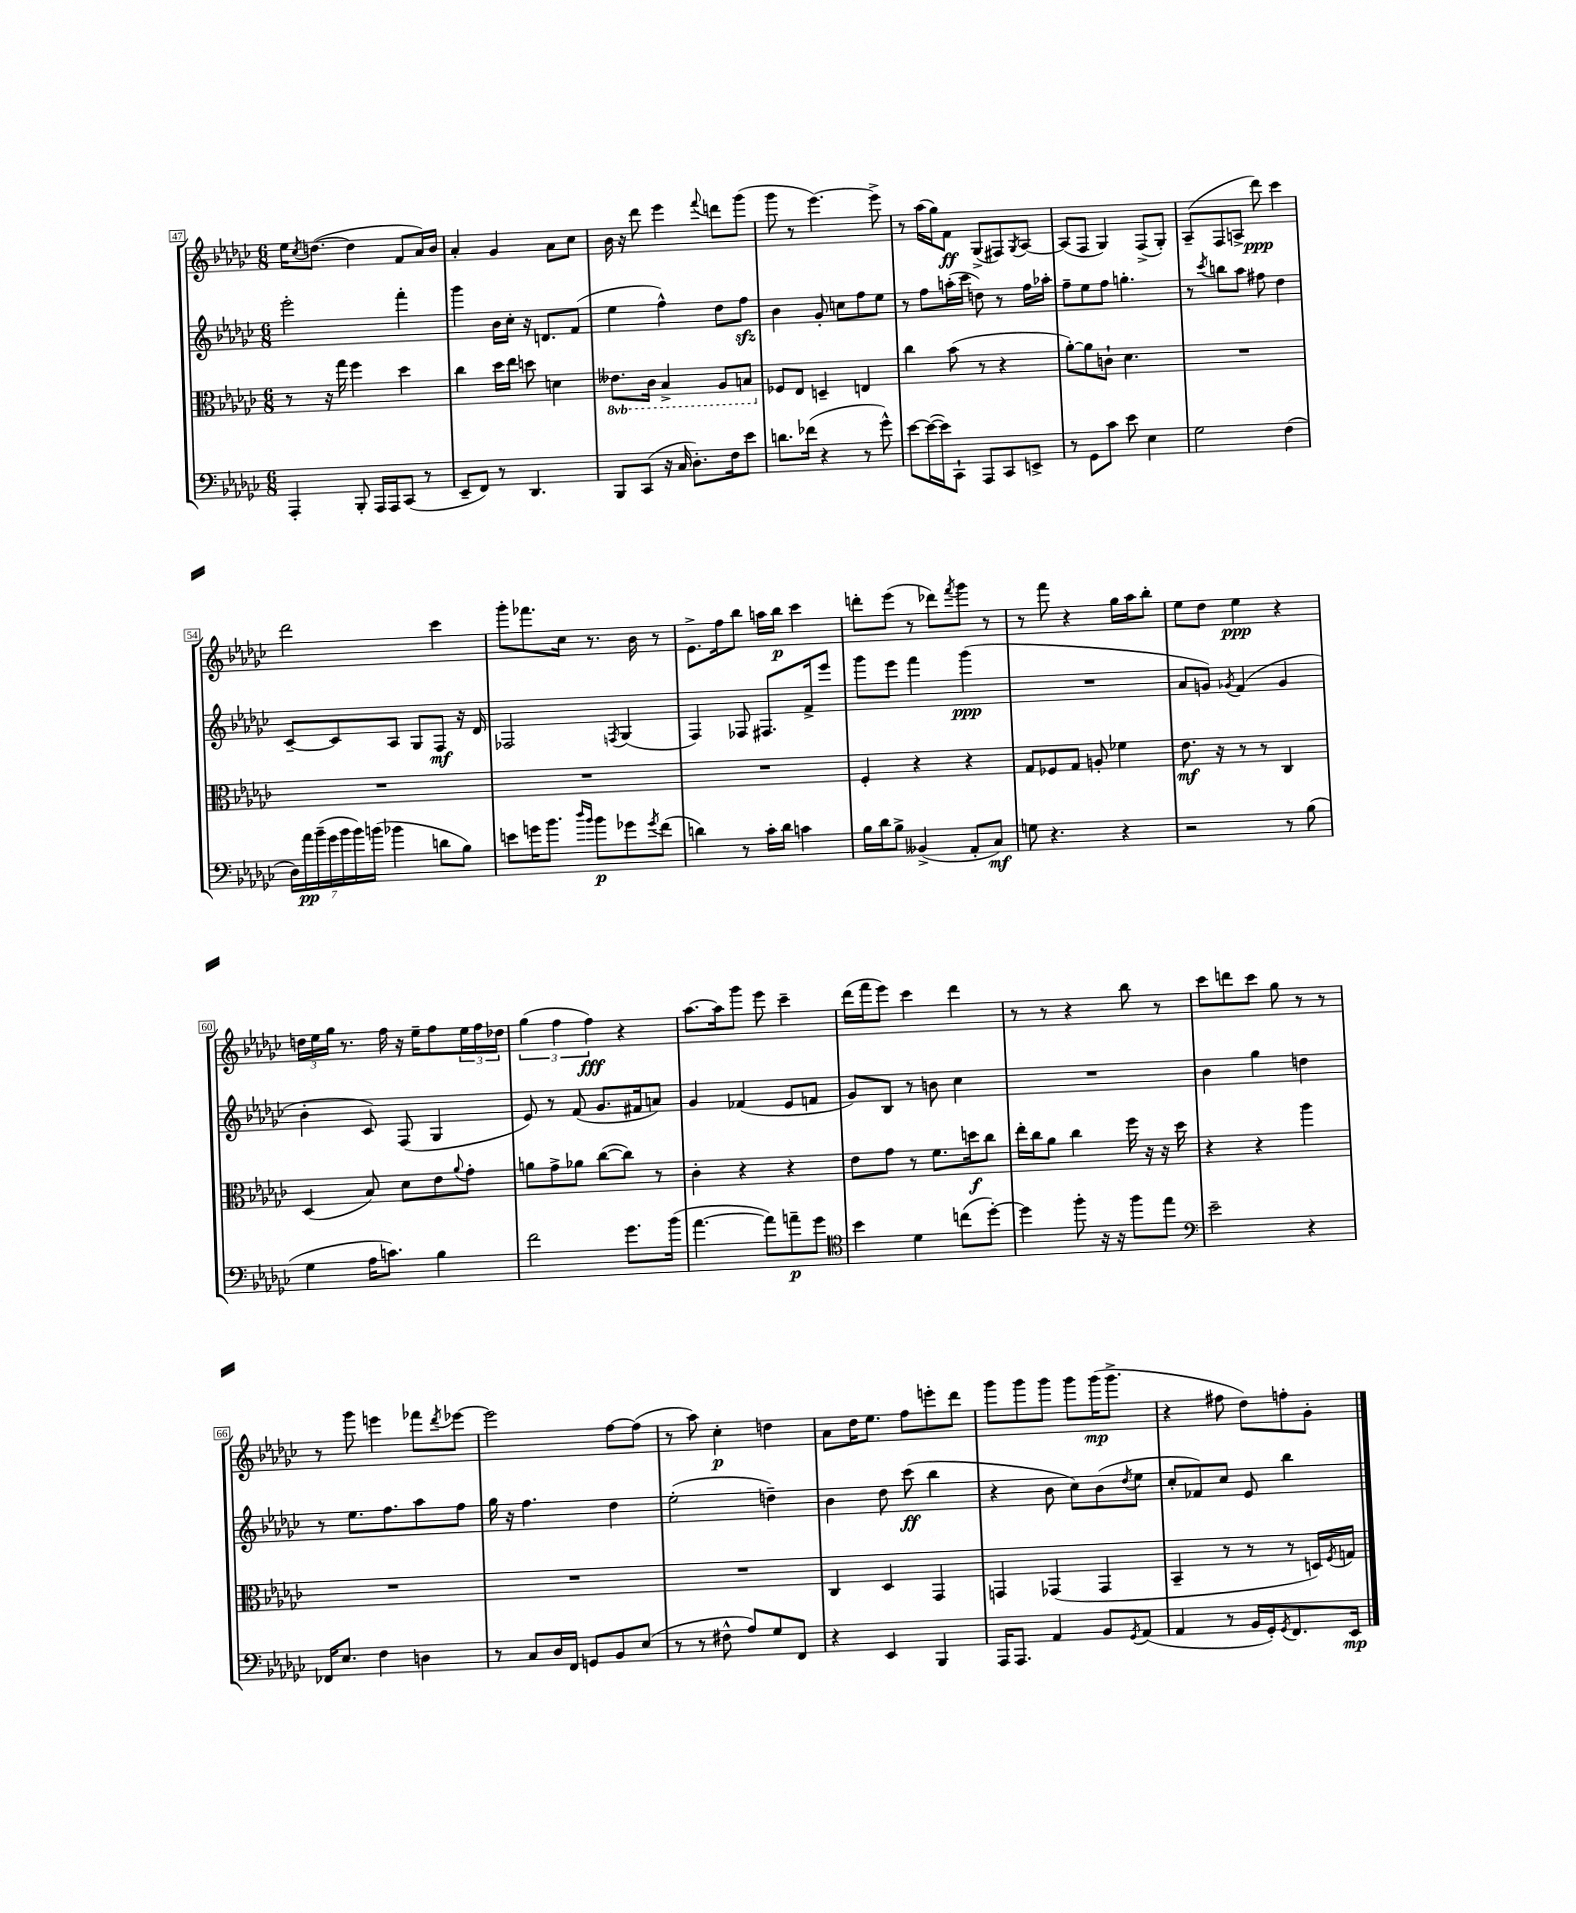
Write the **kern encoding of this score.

**kern	**kern	**kern	**kern
*staff4	*staff3	*staff2	*staff1
*clefF4	*clefC3	*clefG2	*clefG2
*k[b-e-a-d-g-c-]	*k[b-e-a-d-g-c-]	*k[b-e-a-d-g-c-]	*k[b-e-a-d-g-c-]
*M6/8	*M6/8	*M6/8	*M6/8
4AAA-'/	8r	2eee-'\	16ee-\LK
.	.	.	8qcc-/
.	.	.	([8.dd\J
.	16r	.	.
.	16gg-\	.	.
8BBB-'/	4ff\	.	4dd\]
16AAA-/LL	.	.	.
16AAA-/J	.	.	.
(8CC-/J	4dd-\	4fff'\	8f/L
8r	.	.	16a-/L)
.	.	.	16b-/JJ
=	=	=	=
8EE-~/L	4cc-\	4ggg-\	4a-'/
8FF/J)	.	.	.
8r	16dd-\LL	16b-\LL	4g-/
.	16ee-\JJ	16cc-'\JJ	.
4.DD-/	8dd\	16r	.
.	.	8.d/L	.
.	4d\	.	8a-\L
.	.	(8f/J	8cc-\J
=	=	=	=
8BBB-/L	8.E--\L	4ee-\	16b-\
.	.	.	16r
(8CC-/J	.	.	8ddd-\
.	16C-\Jk	.	.
16r	4BB-^/	4ff^^\)	4eee-\
16C-/	.	.	.
8.D-'\L)	.	.	.
.	.	.	8qqfff/
.	8AA-/L	8dd-\L	8ddd\L
16F\k	.	.	.
8e-\J	8BB/J	8ff\J	(8ggg-\J
=	=	=	=
8.d\L	8F-/L	4b-\	8ggg-\
.	8E-/J	.	8r
(16f-\Jk	.	.	.
4r	4D~/	8g-'/	[4.eee-\)
.	.	8cc\L	.
8r	4E/	8ff\	.
8g-^^\)	.	8ee-\J	8eee-^\]
=	=	=	=
[8e-\L	4cc-\	8r	8r
(16e-\_L	.	8ff\L	(16aa-\LL
16e-\]J)	.	.	16gg-\J)
8CC-`\J	(8b-\	(16aa'\L	8f\J
.	.	16ccc-\JJ	.
8AAA-/L	8r	8dd\)	(8G-^/L
8CC-/	4r	8r	8F#/)
.	.	.	8qG-/
8EE^/J	.	16ff\LL	[8A-/J
.	.	16aa-'\JJ	.
=	=	=	=
8r	[8a-'\L)	8ff~\L	(8A-/]L
8GG-\L	8a-\]	8ee-\	8F/J
8c-\J	8c`\J	8ff\J	4G-/)
8e-\	4.d-\	4.gg'\	.
4E-\	.	.	(8F^/L
.	.	.	8G-'/J)
=	=	=	=
2G-\	2.r	8r	(8A-~/L
.	.	8qccc-/	.
.	.	8bb\L	8F/
.	.	8aa-\J	8A^/J
.	.	8ff#\	8ddd-\)
(4F\	.	4dd-\	4ccc-\
=	=	=	=
28D-\LL)	2.r	[8c-~/L	2ddd-\
28a-\	.	.	.
(28b-~\	.	.	.
28g-\	.	.	.
.	.	8c-/]	.
28b-\	.	.	.
28b-\)	.	.	.
(28b\JJ	.	.	.
4b-\	.	8A-/J	.
.	.	8G-/L	.
8d\L	.	8F/J	4ccc-\
8B-\J)	.	16r	.
.	.	16d-/	.
=	=	=	=
8e\L	2.r	2F-/	8ggg-'\L
16g\K	.	.	8.fff-\
8.b-\J	.	.	.
.	.	.	16cc-\Jk
16qqdd-/LL	.	.	.
16qqb-/JJ	.	.	.
8b-\L	.	.	8.r
.	.	8qF/	.
8g-\	.	(4G-/	.
.	.	.	16b-\
8qg-/	.	.	.
(8f\J	.	.	8r
=	=	=	=
4d\)	2.r	4F/)	8.e-^\L
.	.	.	16ff\k
8r	.	8F-/	8bb-\J
16c-'\LL	.	8.F#/L	16aa\LL
16d\JJ	.	.	16bb-\JJ
4c\	.	.	4ccc-\
.	.	16f^/k	.
.	.	8eee-/J	.
=	=	=	=
16B-\LL	4F'/	8ggg-\L	8ddd'\L
16d-\J	.	.	.
8B-^\J	.	8eee-\J	(8eee-\J
(4BB--^/	4r	4fff\	8r
.	.	.	8ddd-\L)
.	.	.	8qfff/
8AA-'/L	4r	(4ggg-\	8ggg-\J
8C-/J)	.	.	8r
=	=	=	=
8G\	8G-/L	2.r	8r
4.r	8F-/	.	8fff\
.	8G-/J	.	4r
.	8A'/	.	.
4r	4f-\	.	16gg-\LL
.	.	.	16aa-\J
.	.	.	8bb-'\J
=	=	=	=
2r	8.e-\	8a-/L	8ee-\L
.	.	8g/J)	8dd-\J
.	16r	.	.
.	.	8qg-/	.
.	8r	(4f/	4ee-\
.	8r	.	.
8r	4C-/	4g-/	4r
(8B-\	.	.	.
=	=	=	=
4G-\	(4D-/	4b-'\	24dd\LL
.	.	.	24ee-\
.	.	.	24gg-\JJ
.	.	.	8.r
16A-\LK	8B-/)	8c-/)	.
8.c\J)	.	.	16ff\
.	8d-\L	(8F/	16r
.	.	.	16ee-~\LK
4B-\	8e-\	4G-/	8ff\
.	8qqa-/	.	.
.	8g-'\J	.	24ee-\L
.	.	.	24ff\
.	.	.	24dd-\JJ
=	=	=	=
2f\	8a\L	8e-/)	(6gg-\
.	8g-^\	8r	.
.	.	.	6ff\
.	8a-\J	(8f/	.
.	.	.	6ff\)
.	([8cc-\L	8.g-/L	.
8.g-\L	8cc-\]J)	.	4r
.	.	16f#/k	.
.	8r	8a/J)	.
(16b-\Jk	.	.	.
=	=	=	=
[4.a-\	4c-'\	4g-/	[8.aa-\L
.	.	.	16aa-\]k
.	4r	(4f-/	8ggg-\J
8a-\]L)	.	.	8eee-\
8a~\	4r	8e-/L	4ccc-~\
8g-\J	.	8f/J	.
=	=	=	=
*clefC4	*	*	*
4b-\	8e-\L	8g-/L)	(16ddd-\LL
.	.	.	16fff\J
.	8g-\J	8B-/J	8eee-\J)
4d-\	8r	8r	4ccc-\
.	8.f\L	8b\	.
(8cc\L	.	4cc-\	4ddd-\
.	16dd\k	.	.
[8dd-'\J)	8cc-\J	.	.
=	=	=	=
4dd-\]	16ee-'\LL	2.r	8r
.	16cc-\J	.	.
.	8a-\J	.	8r
8ff'\	4cc-\	.	4r
16r	.	.	.
16r	.	.	.
8ff\L	16ff\	.	8bb-\
.	16r	.	.
8ee-\J	16r	.	8r
.	16dd-\	.	.
=	=	=	=
*clefF4	*	*	*
2e-~\	4r	4b-\	8ccc-\L
.	.	.	8ddd\
.	4r	4gg-\	8ccc-\J
.	.	.	8gg-\
4r	4aa-\	4dd\	8r
.	.	.	8r
=	=	=	=
16FF-/LK	2.r	8r	8r
8.E-/J	.	.	.
.	.	8.ee-\L	8ggg-\
4F\	.	.	4eee\
.	.	8.ff\	.
4D\	.	8aa-\	8fff-\L
.	.	.	8qddd-/
.	.	8ff\J	[8eee-\J
=	=	=	=
8r	2.r	16gg-\	2eee-\]
.	.	16r	.
8C-/L	.	4.ff\	.
16D-/L	.	.	.
16FF/JJ	.	.	.
8GG/L	.	.	.
8BB-/	.	4dd-\	[8ff\L
(8E-/J	.	.	(8ff\]J
=	=	=	=
8r	2.r	(2ee-'\	8r
8r	.	.	8aa-\)
8F#^^\	.	.	4cc-'\
8A-/L)	.	.	.
8G-/	.	4dd~\)	4dd\
8FF/J	.	.	.
=	=	=	=
4r	4C-/	4b-\	8a-\L
.	.	.	16dd-\K
.	.	.	8.ee-\J
4EE-/	4D-/	8dd-\	.
.	.	(8ccc-\	8ff\L
4BBB-/	4GG-/	4bb-\	8eee'\
.	.	.	8ddd-\J
=	=	=	=
16AAA-/LK	4GG/	4r	8ggg-\L
8.AAA-/J	.	.	.
.	.	.	8ggg-\
4AA-/	(4GG-/	8b-\	8ggg-\J
.	.	8cc-\L)	8ggg-\L
8BB-/L	4GG-/	(8b-\	(16ggg-\K
.	.	.	8.ggg-^\J
8qGG-/	.	8qdd-/	.
(8AA-/J	.	8ee-\J	.
=	=	=	=
4AA-/	4BB-~/	8cc-'/L	4r
.	.	8f-/)	.
8r	8r	8cc-/J	8ff#\
16BB-/LL	8r	8e-/	8dd-\L)
16GG-'/J)	.	.	.
8qGG-/	.	.	.
8.FF/	8r	4bb-\	8ff'\
.	16D/LL)	.	8g-'\J
.	8qF/	.	.
16EE-/Jk	16G/JJ	.	.
==	==	==	==
*-	*-	*-	*-
